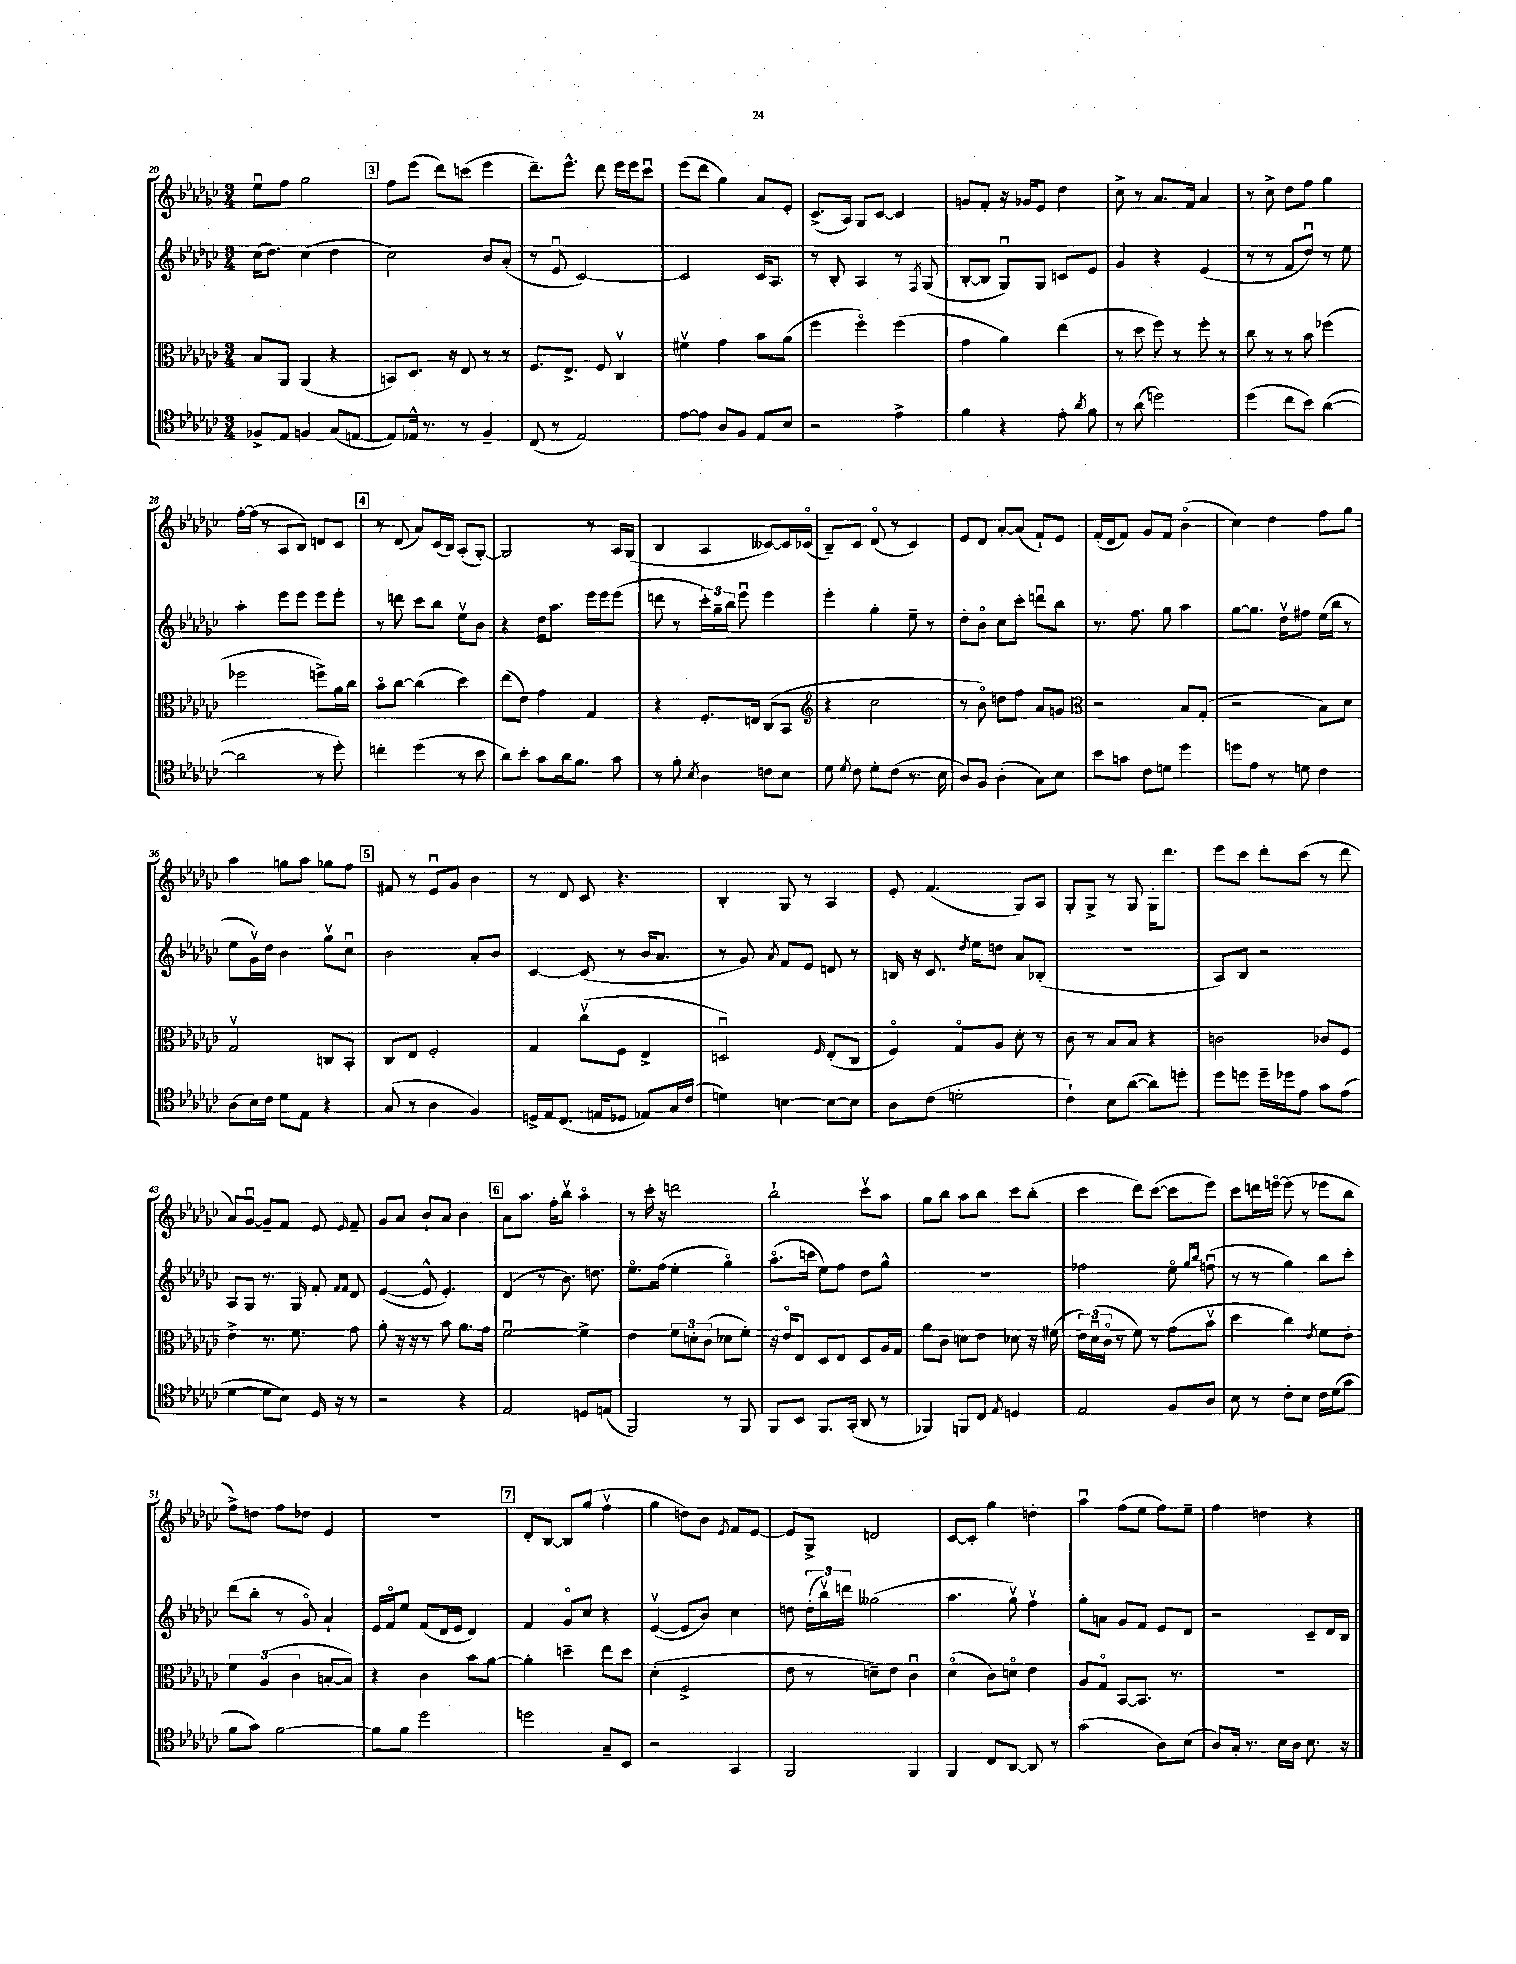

**kern	**kern	**kern	**kern
*staff4	*staff3	*staff2	*staff1
*clefC4	*clefC3	*clefG2	*clefG2
*k[b-e-a-d-g-c-]	*k[b-e-a-d-g-c-]	*k[b-e-a-d-g-c-]	*k[b-e-a-d-g-c-]
*M3/4	*M3/4	*M3/4	*M3/4
8F-^/L	8B-/L	(16cc-\LK	8ee-u\L
.	.	8.dd-\J)	.
8E-/J	8AA-/J	.	8ff\J
4F/	(4AA-/	(4cc-\	2gg-\
(8G-/L	4r	4dd-\	.
[8E/J	.	.	.
=	=	=	=
8E/]L)	8BB/L)	2cc-\)	8ff\L
16E-^^/Jk	8.D-/J	.	(8eee-\J
8.r	.	.	.
.	.	.	8ddd-\L)
.	16r	.	.
8r	8E-/	.	(8ccc\J
4F~/	8r	8b-/L	4eee-\
.	8r	(8a-'/J	.
=	=	=	=
(8C-/	8.F/L	8r	8.ddd-~\L)
8r	.	8e-u/	.
.	8.E-^/J	.	8.eee-^^\J
2E-/)	.	[2c-/)	.
.	8F/	.	8ddd-\
.	4C-v/	.	16eee-\LL
.	.	.	16eee-\J
.	.	.	8ccc-u\J
=	=	=	=
[8e-\L	4f#v\	2c-/]	(8eee-\L
8e-\]J	.	.	8ddd-\J
8A-/L	4g-\	.	4gg-\)
8F/J	.	.	.
8E-/L	8b-\L	16c-/LK	8a-/L
.	.	8.A-/J	.
8B-/J	(8a-\J	.	8e-'/J
=	=	=	=
2r	4ff\	8r	(8.c-^/L
.	.	8B-'/	.
.	.	.	16A-/Jk)
.	4ffo\)	4A-/	8G-/L
.	.	.	[8c-/J
4e-^\	(4ff\	8r	4c-/]
.	.	8qF/	.
.	.	(8G-/	.
=	=	=	=
4f\	4g-\	[8B-'/L	8g/L
.	.	8B-/]J	8f'/J
4r	4a-\)	8G-u/L)	16r
.	.	.	16g-/LK
.	.	8G-/J	8e-/J
8e-'\	(4ee-\	8c/L	4dd-\
8qa-/	.	.	.
8f\	.	8e-/J	.
=	=	=	=
8r	8r	4g-/	8cc-^\
(8a-\	8dd-\	.	8r
2dd\)	8ff\)	4r	8.a-/L
.	8r	.	.
.	.	.	16f/Jk
.	8ff'\	(4e-/	4a-/
.	8r	.	.
=	=	=	=
(4dd-\	8cc-\	8r	8r
.	8r	8r	8cc-^\
8cc-\L	8r	8f/L	8dd-\L
8b-\J)	8b-\	8dd-u/J)	8ff\J
([4a-\	(4ff-\	8r	4gg-\
.	.	8ee-\	.
=	=	=	=
2a-\]	2ff-\	4aa-'\	[16ff'\LL
.	.	.	(16ff\]JJ
.	.	.	8r
.	.	8eee-\L	8A-/L
.	.	8eee-\J	8B-/J)
8r	8ff^\L)	8eee-\L	8d/L
8dd-'\)	16a-\L	8eee-'\J	8c-/J
.	16cc-\JJ	.	.
=	=	=	=
4cc'\	8b-o\L	8r	8r
.	[8cc-\J	8ddd\	(8d-/
(4dd-\	(4cc-\]	8ccc-\L	8a-/L)
.	.	8bb-\J	(16c-/L
.	.	.	16B-/JJ)
8r	4dd-\)	8ee-v\L	(8A-'/L
8b-\	.	8b-\J	[8G-'/J)
=	=	=	=
8a-\L)	(8ee-\L	4r	2G-/]
8b-'\J	8e-\J)	.	.
8g-\L	4g-\	16dd-\LK	.
.	.	8.aa-\J	.
16a-\k	.	.	.
8.f\J	.	.	.
.	4G-/	16eee-\LL	8r
.	.	16eee-\J	.
8g-\	.	(8eee-\J	16A-/LL
.	.	.	(16G-/JJ
=	=	=	=
8r	4r	8ddd\	4B-/
8f'\	.	8r	.
8qB-/	.	.	.
4A-\	8.F'/L	24ccc-'\LL)	4A-/
.	.	24gg-~\	.
.	.	24bb-\JJ	.
.	.	8eee-u\	.
.	16E/Jk	.	.
8c\L	(8C-/L	4eee-\	[8c--/L)
8B-\J	8BB-/J	.	16c--/]L
.	.	.	(16c-o/JJ
=	=	=	=
*	*clefG2	*	*
8d-\	4r	4eee-'\	8B-~/L)
8qd-/	.	.	.
8c-\	.	.	8c-/J
8d-'\L	2cc-\	4gg-'\	(8d-o/
(8c-\J	.	.	8r
8.r	.	8ee-~\	4c-/)
.	.	8r	.
16B-\	.	.	.
=	=	=	=
8A-/L)	8r	8dd-'\L	8e-/L
8F/J	8b-o\)	8b-o\J	8d-/J
(4A-'\	8dd\L	8cc-\L	[8a-'/L
.	8ff\J	8ccc-'\J	(8a-/]J
8G-\L)	8a-/L	8dddu\L	8f`/L)
8B-\J	8g/J	8bb-\J	8e-/J
=	=	=	=
*	*clefC3	*	*
8b-\L	2r	8.r	(16f'/LL
.	.	.	16d-/J
8g\J	.	.	8f/J)
.	.	8.ff\	.
8c-\L	.	.	8g-/L
8d\J	.	8gg-\	8f/J
4dd-\	8B-/L	4aa-\	(4b-o\
.	(8G-'/J	.	.
=	=	=	=
8dd\L	2r	[8gg-\L	4cc-\)
8e-\J	.	8.gg-\]J	.
8r	.	.	4dd-\
.	.	16dd-v\LK	.
8d\	.	8ff#\J	.
4c-\	8B-\L)	(16ee-\LL	8ff\L
.	.	16bb-\JJ	.
.	8d-\J	8r	8gg-\J
=	=	=	=
(8A-\L	2G-v/	8ee-\L	4aa-\
16B-\L)	.	16g-v\L)	.
16c-\JJ	.	16dd-\JJ	.
8d-\L	.	4b-\	8gg\L
8E-\J	.	.	8aa-\J
4r	8C/L	8gg-v\L	8gg-\L
.	8BB-'/J	8cc-u\J	8ff\J
=	=	=	=
(8G-/	8C-/L	2b-\	8f#/
8r	8E-/J	.	8r
4A-\	2F'/	.	8e-u/L
.	.	.	8g-/J
4F/)	.	8a-'/L	4b-\
.	.	8b-/J	.
=	=	=	=
16D^/LL	4G-/	[4c-/	8r
16E-/J	.	.	.
(8.C-/J	.	.	8d-/
.	(8cc-v\L	(8c-/]	8c-/
16E/LK	.	.	.
8D-/J	8F\J	8r	4.r
8E-/L)	4E-^/	16b-/LK	.
.	.	8.a-/J	.
16G-/L	.	.	.
(16c-/JJ	.	.	.
=	=	=	=
4d\)	2Du/)	8r	4B-'/
.	.	8g-/)	.
.	.	8qa-/	.
[4B\	.	8f/L	8G-/
.	.	8e-/J	8r
.	16qqF/	.	.
8B\_L	(8E-'/L	8d/	4A-/
8B\]J	8C-/J	8r	.
=	=	=	=
8A-\L	4Fo/)	16B/	8e-'/
.	.	16r	.
(8c-\J	.	8.c-/	(4.f/
2d'\	8G-o/L	.	.
.	.	8qdd-/	.
.	.	16ee-\LK	.
.	8A-/J	8dd\J	.
.	8d-'\	8a-/L	8G-/L)
.	8r	(8B-'/J	8A-/J
=	=	=	=
4c-`\)	8c-\	2.r	8G-'/L
.	8r	.	8G-^/J
8B-\L	8B-/L	.	8r
([8a-\J	8B-/J	.	8G-/
8a-\]L)	4r	.	16G-'\LK
.	.	.	8.ddd-\J
8dd'\J	.	.	.
=	=	=	=
8dd-\L	2c\	8A-/L)	8eee-\L
8dd\J	.	8B-/J	8ccc-\J
16dd~\LL	.	2r	8ddd-'\L
16dd-\J	.	.	.
8e-\J	.	.	(8ccc-\J
8g-\L	8c-/L	.	8r
(8e-\J	8F/J	.	8ddd-\
=	=	=	=
[4d-\	4e-^\	8A-/L	8a-/L)
.	.	8G-/J	[8g-u/J
8d-\]L	8.r	8.r	8g-~/]L
8B-\J)	.	.	8f/J
.	8.f\	16G-/	.
16D-/	.	8f'/	8e-/
16r	.	.	.
.	.	16qqf/LL	.
.	.	16qqf/JJ	16qqe-/
8r	8g-\	8d-/	8f~/
=	=	=	=
2r	8a-'\	([4e-/	8g-/L
.	16r	.	8a-/J
.	16r	.	.
.	8r	8e-^^/]	8b-`/L
.	8b-\	4.e-'/)	8a-/J
4r	8.a-\L	.	4b-\
.	16g-\Jk	.	.
=	=	=	=
2E-/	[2fu\	(4d-/	8a-\L
.	.	.	8.aa-\J
.	.	8r	.
.	.	.	16ff'\LK
.	.	8.b-\)	8bb-v\J
8D/L	4f^\]	.	4aa-o\
.	.	8.dd\	.
(8E/J	.	.	.
=	=	=	=
2FF/)	4e-\	8.ee-o\L	8r
.	.	.	16ccc-'\
.	.	(16ff\Jk	16r
.	12f\L	4ee-'\	2ddd\
.	12d'\	.	.
.	(12c-\J	.	.
8r	8d-\L	4gg-o\)	.
8FF/	8f'\J)	.	.
=	=	=	=
8FF/L	16r	(8.aa-o\L	2bb-`\
.	16e-o/LK	.	.
8BB-/J	8E-/J	.	.
.	.	16ccc\Jk	.
8.FF/L	8D-/L	8ee-\L)	.
.	8E-/J	8ff\J	.
(16GG-'/Jk	.	.	.
8AA-/	8D-/L	8dd-\L	8ccc-v\L
8r	16A-/L	8gg-^^\J	8aa-\J
.	16G-/JJ	.	.
=	=	=	=
4FF-/)	8a-\L	2.r	8gg-\L
.	8c-\J	.	8bb-\J
8FF/L	8d\L	.	8aa-\L
8C-/J	8e-\J	.	8bb-\J
8qE-/	.	.	.
4D/	8d-\	.	8ccc-\L
.	16r	.	(8bb-'\J
.	(16f#\	.	.
=	=	=	=
2E-/	24e-\LL)	2ff-\	4ccc-\
.	(24d-u\	.	.
.	24c-o\JJ	.	.
.	8r	.	.
.	8f\)	.	8ddd-\L)
.	8r	.	([8ccc-\J
8F/L	(8g-\L	8ee-o\	8ccc-\]L
.	.	16qqgg-/LL	.
.	.	16qqbb-/JJ	.
8A-/J	8b-v\J	(8ffu\	8eee-\J)
=	=	=	=
8B-\	4dd-\	8r	8ccc-\L
8r	.	8r	16ddd\L
.	.	.	[16eeeo\JJ
8c-'\L	4cc-\)	4gg-\)	(8eee\]
8B-\J	.	.	8r
.	8qe-/	.	.
16c-\LL	8f\L	8bb-\L	8eee-\L
(16d-\J	.	.	.
8g-\J	8e-'\J	8ccc-'\J	8bb-\J
=	=	=	=
8f\L	6f\	(8ddd-\L	8ff^\L)
8g-\J)	.	8bb-'\J	8dd\J
.	(6A-/	.	.
[2f\	.	8r	8ff\L
.	6c-\	.	.
.	.	8g-o/)	8dd-\J
.	[8B'/L	4a-`/	4e-/
.	8B/]J)	.	.
=	=	=	=
8f\]L	4r	16e-/LL	2.r
.	.	16fo/J	.
8f\J	.	8ee-/J	.
2dd-\	4c-\	(8f/L	.
.	.	16d-/L	.
.	.	16e-/JJ	.
.	8b-\L	4d-/)	.
.	[8a-\J	.	.
=	=	=	=
2dd\	4a-'\]	4f/	8d-'/L
.	.	.	[8B-/J
.	4dd~\	8g-o/L	8B-/]L
.	.	8cc-/J	(8gg-/J
8G-~/L	8ee-\L	4r	4ffv\
8BB-/J	8dd\J	.	.
=	=	=	=
2r	(4d-'\	([4e-v/	4gg-\
.	2F^/	8e-/]L	8dd\L)
.	.	8b-/J)	8b-\J
.	.	.	8qe-/
4GG-/	.	4cc-\	8f/L
.	.	.	[8e-/J
=	=	=	=
2FF/	8e-\	8dd\	8e-/]L
.	8r	(24dd'\LL	8G-^/J
.	.	24bb-v\)	.
.	.	24ddd\JJ	.
.	8d~\L)	(2gg--\	2d/
.	8e-\J	.	.
4FF/	4c-u\	.	.
=	=	=	=
4FF/	(4d-o\	4.aa-\	[8c-/L
.	.	.	8c-'/]J
8C-/L	8c-\L)	.	4gg-\
[8AA-/J	8do\J	8gg-v\)	.
8AA-/]	4e-\	4ffv\	4dd'\
8r	.	.	.
=	=	=	=
(2g-\	8A-/L	8gg-'\L	4aa-u\
.	8G-o/J	8a\J	.
.	[8BB-/L	8g-/L	(8ff\L
.	8.BB-/]J	8f/J	8ee-\J
8A-\L)	.	8e-/L	8ff\L)
.	8.r	.	.
(8B-\J	.	8d-/J	8ee-~\J
=	=	=	=
8A-/L)	2.r	2r	4ff\
16G-'/Jk	.	.	.
8.r	.	.	.
.	.	.	4dd\
16B-\LL	.	.	.
16A-\JJ	.	.	.
8.B-\	.	8c-~/L	4r
.	.	16d-/L	.
16r	.	16B-/JJ	.
==	==	==	==
*-	*-	*-	*-
